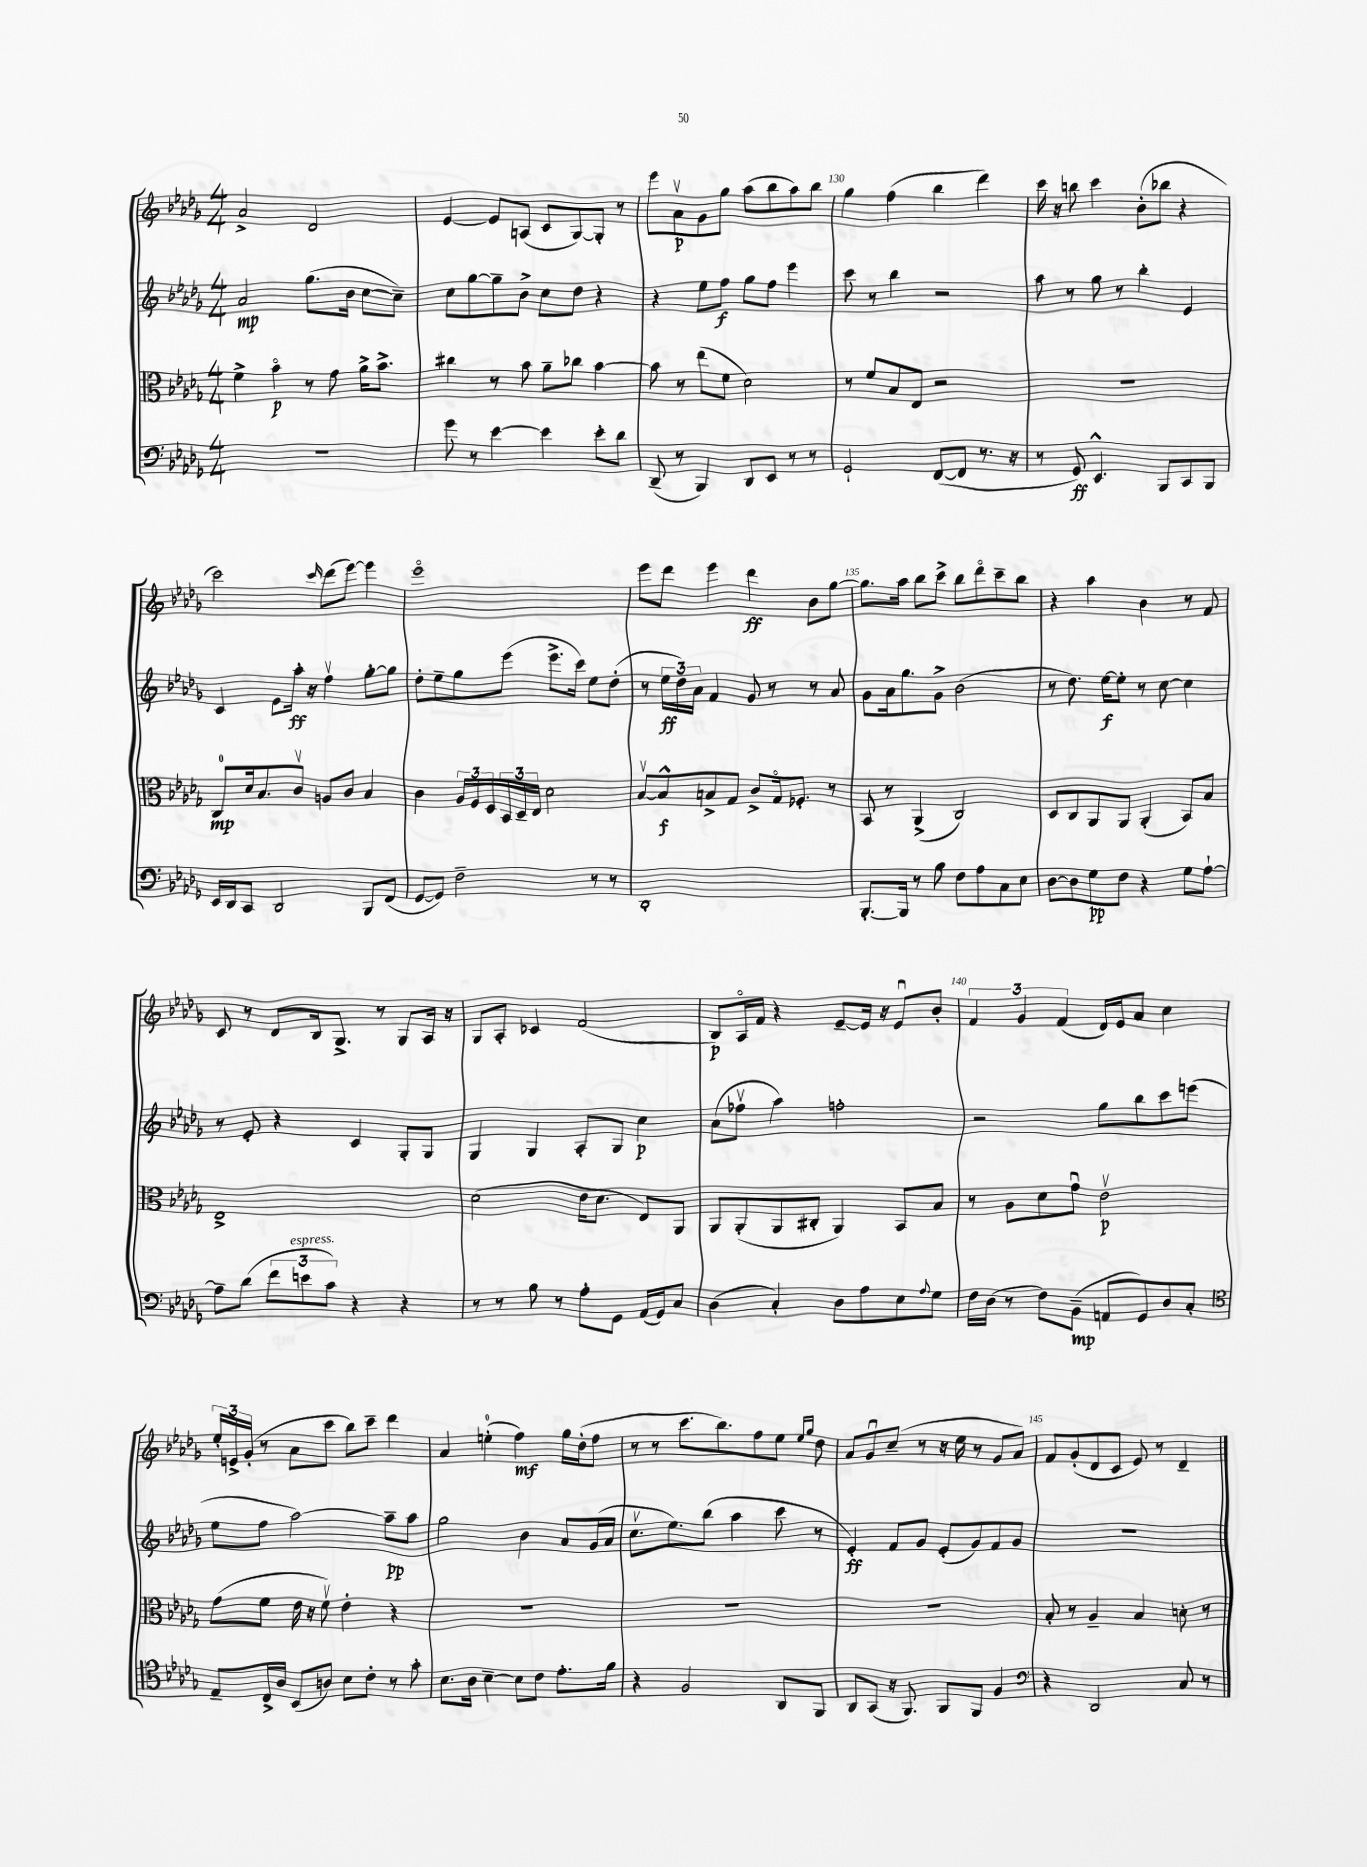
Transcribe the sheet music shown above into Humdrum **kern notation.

**kern	**dynam	**kern	**dynam	**kern	**dynam	**kern	**dynam
*part4	*part4	*part3	*part3	*part2	*part2	*part1	*part1
*staff4	*staff4	*staff3	*staff3	*staff2	*staff2	*staff1	*staff1
*clefF4	*	*clefC3	*	*clefG2	*	*clefG2	*
*k[b-e-a-d-g-]	*	*k[b-e-a-d-g-]	*	*k[b-e-a-d-g-]	*	*k[b-e-a-d-g-]	*
*M4/4	*	*M4/4	*	*M4/4	*	*M4/4	*
=127	=127	=127	=127	=127	=127	=127	=127
1r	.	4f^\	.	2a-/	mp	2a-^/	.
.	.	4b-\	p	.	.	.	.
.	.	8r	.	(8.gg-\L	.	2d-/	.
.	.	8g-\	.	.	.	.	.
.	.	.	.	16b-\Jk	.	.	.
.	.	16a-^\KL	.	[8cc\L	.	.	.
.	.	8.b-^\J	.	.	.	.	.
.	.	.	.	8cc~\J])	.	.	.
=128	=128	=128	=128	=128	=128	=128	=128
8g-\	.	4cc#X\	.	8cc\L	.	[4e-/	.
8r	.	.	.	[8gg-\	.	.	.
[4e-\	.	8r	.	8gg-~\]	.	8e-/L]	.
.	.	8b-\	.	8b-^\J	.	(8An/J	.
4e-\]	.	8a-~\L	.	8cc\L	.	8c/L	.
.	.	8cc-X\J	.	8dd-\J	.	[8G-/)	.
8e-'\L	.	[4b-\	.	4r	.	8G-'/J]	.
8d-\J	.	.	.	.	.	8r	.
=129	=129	=129	=129	=129	=129	=129	=129
(8DD-~/	.	8b-\]	.	4r	.	8eee-\L	.
8r	.	8r	.	.	.	8a-v\	p
4BBB-/)	.	(8ee-\L	.	8ee-\L	.	8g-\	.
.	.	8f\J	.	8ff\J	f	8gg-\J	.
8DD-/L	.	2d-\)	.	8gg-\L	.	(8aa-\L	.
8EE-/J	.	.	.	8ff\J	.	8bb-\	.
8r	.	.	.	4eee-\	.	8aa-\)	.
8r	.	.	.	.	.	8bb-\J	.
=130	=130	=130	=130	=130	=130	=130	=130
2GG-`/	.	8r	.	8ccc\	.	4gg-\	.
.	.	8f/L	.	8r	.	.	.
.	.	8B-/	.	4bb-\	.	(4ff\	.
.	.	8E-/J	.	.	.	.	.
([8FF/L	.	2r	.	2r	.	4bb-\	.
8FF/J]	.	.	.	.	.	.	.
8.r	.	.	.	.	.	4ddd-\)	.
16r	.	.	.	.	.	.	.
=131	=131	=131	=131	=131	=131	=131	=131
8r	.	1r	.	8aa-\	.	16ccc\	.
.	.	.	.	.	.	16r	.
8GG-/)	ff	.	.	8r	.	8bbn\	.
4.EE-^^/	.	.	.	8gg-\	.	4ccc\	.
.	.	.	.	8r	.	.	.
.	.	.	.	4bb-'\	.	(8b-'\L	.
8BBB-/L	.	.	.	.	.	8bb-X\J	.
8CC/	.	.	.	4e-/	.	4r	.
8BBB-/J	.	.	.	.	.	.	.
!!LO:LB:g=z
=132	=132	=132	=132	=132	=132	=132	=132
16EE-/LL	.	8C/L	mp	4c/	.	2ccc\)	.
16DD-/J	.	.	.	.	.	.	.
8CC/J	.	16d-/k	.	.	.	.	.
.	.	8.B-/	.	.	.	.	.
2DD-/	.	.	.	8e-\L	.	.	.
.	.	8cv/J	.	16aa-'\Jk	ff	.	.
.	.	.	.	16r	.	.	.
.	.	.	.	.	.	16qqccc/	.
.	.	8An/L	.	4ffv\	.	(8ddd-\L	.
.	.	8c/J	.	.	.	[8eee-\J)	.
8BBB-/L	.	4B-/	.	[8gg-'\L	.	4eee-\]	.
(8FF/J	.	.	.	8gg-\J]	.	.	.
=133	=133	=133	=133	=133	=133	=133	=133
[8GG-/L	.	4c\	.	8dd-'\L	.	1eee-	.
8GG-/J])	.	.	.	8ee-~\	.	.	.
2F~\	.	24A-/LL	.	8gg-\	.	.	.
.	.	24F/	.	.	.	.	.
.	.	24D-/	.	.	.	.	.
.	.	24BB-/	.	(8eee-\J	.	.	.
.	.	24D-~/	.	.	.	.	.
.	.	24E-/JJ	.	.	.	.	.
.	.	2d-\	.	8.eee-^\L	.	.	.
.	.	.	.	16ccc\Jk)	.	.	.
8r	.	.	.	8ee-\L	.	.	.
8r	.	.	.	(8dd-'\J	.	.	.
=134	=134	=134	=134	=134	=134	=134	=134
1DD-'	.	[8B-v/L	.	8r	.	8eee-\L	.
.	.	8B-^^/]	f	24ee-\LL	ff	8ddd-\J	.
.	.	.	.	24dd-\)	.	.	.
.	.	.	.	24a-\JJ	.	.	.
.	.	8Bn^/	.	4f/	.	4eee-\	.
.	.	8G-/J	.	.	.	.	.
.	.	8c^/L	.	8g-/	.	4ddd-\	ff
.	.	16G-/k	.	8r	.	.	.
.	.	8.F-X'/J	.	.	.	.	.
.	.	.	.	8r	.	8b-\L	.
.	.	8r	.	8a-/	.	[8gg-\J	.
=135	=135	=135	=135	=135	=135	=135	=135
[8.BBB-'/L	.	8BB-/	.	8g-\L	.	8.gg-\L]	.
.	.	8r	.	16a-\k	.	.	.
16BBB-/Jk]	.	.	.	8.gg-\	.	16aa-\Jk	.
8r	.	(4AA-^/	.	.	.	8bb-\L	.
8B-\	.	.	.	8g-^\J	.	8ccc^\J	.
8F\L	.	2C/)	.	(2b-\	.	8bb-\L	.
8A-\	.	.	.	.	.	8ddd-\	.
8C\	.	.	.	.	.	8ccc~\	.
8E-\J	.	.	.	.	.	8bb-\J	.
=136	=136	=136	=136	=136	=136	=136	=136
[8D-\L	.	8D-/L	.	8r	.	4r	.
8D-\]	.	8C/	.	8.dd-\)	.	.	.
8G-\	pp	8AA-/	.	.	.	4aa-\	.
.	.	.	.	[16ee-\KL	f	.	.
8F\J	.	8AA-/J	.	8ee-'\J]	.	.	.
4r	.	(4AA-'/	.	8r	.	4b-\	.
.	.	.	.	[8cc\	.	.	.
8G-\L	.	8BB-/L)	.	4cc\]	.	8r	.
[8A-`\J	.	8B-/J	.	.	.	8f/	.
!!LO:LB:g=z
=137	=137	=137	=137	=137	=137	=137	=137
8A-~\L]	.	1E-^	.	8r	.	8c/	.
(8d-\J	.	.	.	8e-'/	.	8r	.
12f\L	.	.	.	4r	.	8d-/L	.
!LO:TX:a:i:t=espress.	!	!	!	!	!	!	!
12en\	.	.	.	.	.	.	.
.	.	.	.	.	.	16B-/k	.
12c\J)	.	.	.	.	.	.	.
.	.	.	.	.	.	8.G-^/J	.
4r	.	.	.	4c/	.	.	.
.	.	.	.	.	.	8r	.
4r	.	.	.	8G-'/L	.	8G-/L	.
.	.	.	.	8G-/J	.	16A-/Jk	.
.	.	.	.	.	.	16r	.
=138	=138	=138	=138	=138	=138	=138	=138
8r	.	(2d-\	.	4G-/	.	8G-/L	.
8r	.	.	.	.	.	8A-'/J	.
8B-\	.	.	.	4G-/	.	4c-X/	.
8r	.	.	.	.	.	.	.
8A-'\L	.	16e-\KL	.	8A-'/L	.	(2f/	.
.	.	8.d-\J	.	.	.	.	.
8GG-\J	.	.	.	8G-/J	.	.	.
(16AA-/LL	.	8E-/L)	.	4cc\	p	.	.
16GG-/J)	.	.	.	.	.	.	.
8C/J	.	8AA-/J	.	.	.	.	.
=139	=139	=139	=139	=139	=139	=139	=139
(4D-\	.	8AA-/L	.	(8a-\L	.	8B-/L)	p
.	.	(8AA-'/	.	8ff-Xv\J	.	16A-/L	.
.	.	.	.	.	.	16f/JJ	.
4C'/)	.	8AA-/	.	4aa-\)	.	4r	.
.	.	8C#X'/J	.	.	.	.	.
8D-\L	.	4AA-/)	.	2ffn'\	.	[8e-~/L	.
8A-\	.	.	.	.	.	16e-/Jk]	.
.	.	.	.	.	.	16r	.
8E-\	.	8BB-/L	.	.	.	8e-u/L	.
8qqA-/	.	.	.	.	.	.	.
8G-\J	.	8B-/J	.	.	.	8b-'/J	.
=140	=140	=140	=140	=140	=140	=140	=140
16F\LL	.	8r	.	2r	.	6f/	.
(16D-\JJ	.	.	.	.	.	.	.
8r	.	8A-\L	.	.	.	.	.
.	.	.	.	.	.	6g-/	.
8F\L)	.	8d-\	.	.	.	.	.
.	.	.	.	.	.	(6f/	.
(8BB-~\J	mp	8g-u\J	.	.	.	.	.
8AAn/L	.	2e-v\	p	8gg-\L	.	16d-/LL)	.
.	.	.	.	.	.	16e-/J	.
8GG-/)	.	.	.	8bb-\	.	8a-/J	.
8D-/	.	.	.	8ccc\	.	4cc\	.
8C'/J	.	.	.	(8eeen\J	.	.	.
!!LO:LB:g=z
=141	=141	=141	=141	=141	=141	=141	=141
*clefC4	*	*	*	*	*	*	*
8E-~/L	.	(8g-\L	.	8ee-\L	.	24ee-'/LL	.
.	.	.	.	.	.	24en^/	.
.	.	.	.	.	.	(24g-'/JJ	.
16C^/L	.	8f\J	.	8ff\J	.	8r	.
16A-/JJ	.	.	.	.	.	.	.
(8BB-/L	.	16e-\	.	[2aa-\)	.	8a-\L	.
.	.	16r	.	.	.	.	.
8An/J)	.	8fv\)	.	.	.	8ccc\J	.
8B-\L	.	4e-'\	.	.	.	8bb-\L)	.
8c'\J	.	.	.	.	.	8ccc~\J	.
8r	.	4r	.	8aa-~\L]	pp	4ddd-\	.
8g-'\	.	.	.	8aa-\J	.	.	.
=142	=142	=142	=142	=142	=142	=142	=142
8.B-\L	.	1r	.	2gg-\	.	4a-/	.
16A-\Jk	.	.	.	.	.	.	.
[4B-~\	.	.	.	.	.	(4een'\	.
8B-\L]	.	.	.	4b-\	.	4ff\)	mf
8c\J	.	.	.	.	.	.	.
8.e-'\L	.	.	.	8a-/L	.	16gg-\LL	.
.	.	.	.	.	.	(16dd-'\J	.
.	.	.	.	(16g-/L	.	8ff\J	.
16f\Jk	.	.	.	16a-/JJ	.	.	.
=143	=143	=143	=143	=143	=143	=143	=143
4r	.	1r	.	8.ccv\L	.	8r	.
.	.	.	.	.	.	8r	.
.	.	.	.	8.ee-\)	.	.	.
2F/	.	.	.	.	.	8.ccc\L	.
.	.	.	.	(8bb-\J	.	.	.
.	.	.	.	.	.	8.bb-\)	.
.	.	.	.	4aa-\	.	.	.
.	.	.	.	.	.	8ff\	.
8AA-/L	.	.	.	8ccc\	.	8ee-\J	.
.	.	.	.	.	.	16qqee-/LL	.
.	.	.	.	.	.	16qqgg-/JJ	.
8FF/J	.	.	.	8r	.	8dd-\	.
=144	=144	=144	=144	=144	=144	=144	=144
8AA-/L	.	1r	.	4e-'/)	ff	8a-/L	.
(8GG-/J	.	.	.	.	.	8g-u/	.
16r	.	.	.	8f/L	.	(8cc~/J	.
8.FF/)	.	.	.	.	.	.	.
.	.	.	.	8g-/J	.	8r	.
8FF/L	.	.	.	(8e-'/L	.	16r	.
.	.	.	.	.	.	16ee-\	.
8FF/J	.	.	.	8g-/)	.	8r	.
4F/	.	.	.	8f/	.	8g-/L	.
.	.	.	.	8g-/J	.	8a-/J)	.
=145	=145	=145	=145	=145	=145	=145	=145
*clefF4	*	*	*	*	*	*	*
4r	.	8B-'/	.	1r	.	8f/L	.
.	.	8r	.	.	.	(8g-'/	.
2DD-/	.	4A-~/	.	.	.	8d-/	.
.	.	.	.	.	.	8c/J	.
.	.	4B-/	.	.	.	8e-/)	.
.	.	.	.	.	.	8r	.
8C/	.	8dn'\	.	.	.	4d-~/	.
8r	.	8r	.	.	.	.	.
==	==	==	==	==	==	==	==
*-	*-	*-	*-	*-	*-	*-	*-
